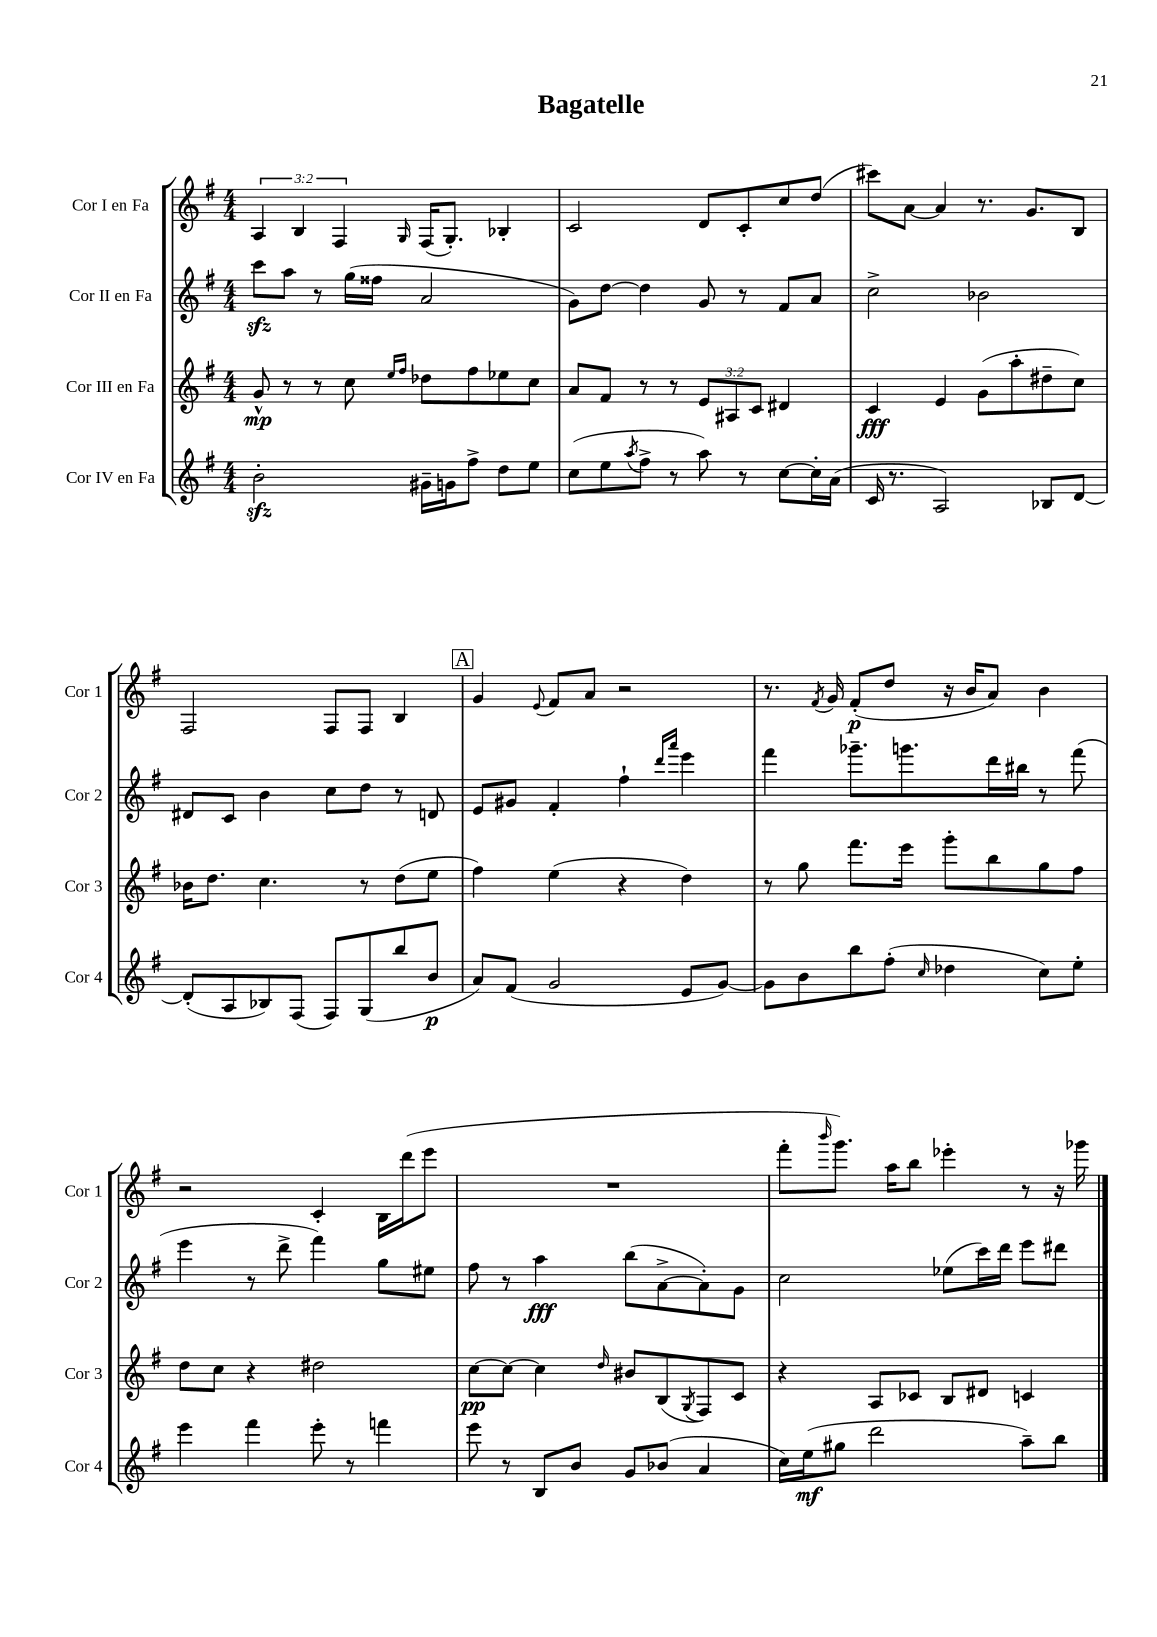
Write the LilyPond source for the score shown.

\header { title = "Bagatelle" }
<<
\new StaffGroup <<
\new Staff = "s0" \with { instrumentName = "Cor I en Fa" shortInstrumentName = "Cor 1" } {
    \clef treble \key g \major \numericTimeSignature \time 4/4 \override Staff.TupletNumber.text = #tuplet-number::calc-fraction-text
    \tuplet 3/2 { a4 b4 fis4 } \grace { g16 } fis16( g8.-.) bes4-. |
    c'2 d'8 c'8-. c''8 d''8( |
    cis'''8) a'8~ a'4 r8. g'8. b8 |
    fis2 fis8 fis8 b4 |
    \mark \markup { \box "A" } g'4 \appoggiatura { e'8 } fis'8 a'8 r2 |
    r8. \acciaccatura { fis'8 } g'16 fis'8-.\p( d''8 r16 b'16 a'8) b'4 |
    r2 c'4-. b16 d'''16( e'''8 |
    R1 |
    fis'''8-. \grace { b'''16 } g'''8.) a''16 b''8 ees'''4-. r8 r16 ges'''16 \bar "|." |
}
\new Staff = "s1" \with { instrumentName = "Cor II en Fa" shortInstrumentName = "Cor 2" } {
    \clef treble \key g \major \numericTimeSignature \time 4/4
    c'''8\sfz a''8 r8 g''16( fisis''16 a'2 |
    g'8) d''8~ d''4 g'8 r8 fis'8 a'8 |
    c''2-> bes'2 |
    dis'8 c'8 b'4 c''8 d''8 r8 d'8 |
    \mark \markup { \box "A" } e'8 gis'8 fis'4-. fis''4-! \grace { d'''16 a'''16 } e'''4 |
    fis'''4 ges'''8.-- g'''8. d'''16 bis''16 r8 fis'''8( |
    e'''4 r8 d'''8-> fis'''4) g''8 eis''8 |
    fis''8 r8 a''4\fff b''8( a'8~-> a'8-.) g'8 |
    c''2 ees''8( c'''16) d'''16 e'''8 dis'''8 \bar "|." |
}
\new Staff = "s2" \with { instrumentName = "Cor III en Fa" shortInstrumentName = "Cor 3" } {
    \clef treble \key g \major \numericTimeSignature \time 4/4 \override Staff.TupletNumber.text = #tuplet-number::calc-fraction-text
    g'8-^\mp r8 r8 c''8 \grace { e''16 fis''16 } des''8 fis''8 ees''8 c''8 |
    a'8 fis'8 r8 r8 \tuplet 3/2 { e'8 ais8 c'8 } dis'4 |
    c'4\fff e'4 g'8( a''8-. dis''8-- c''8) |
    bes'16 d''8. c''4. r8 d''8( e''8 |
    \mark \markup { \box "A" } fis''4) e''4( r4 d''4) |
    r8 g''8 fis'''8. e'''16 g'''8-. b''8 g''8 fis''8 |
    d''8 c''8 r4 dis''2 |
    c''8~\pp c''8~ c''4 \grace { d''16 } bis'8 b8( \acciaccatura { g8 } fis8) c'8 |
    r4 a8 ces'8 b8 dis'8 c'4 \bar "|." |
}
\new Staff = "s3" \with { instrumentName = "Cor IV en Fa" shortInstrumentName = "Cor 4" } {
    \clef treble \key g \major \numericTimeSignature \time 4/4
    b'2-.\sfz gis'16-- g'16 fis''8-> d''8 e''8 |
    c''8( e''8 \acciaccatura { a''8 } fis''8-> r8 a''8) r8 c''8~ c''16-. a'16( |
    c'16 r8. a2) bes8 d'8~ |
    d'8-.( a8 bes8) fis8( fis8) g8( b''8 b'8\p |
    \mark \markup { \box "A" } a'8) fis'8( g'2 e'8 g'8~) |
    g'8 b'8 b''8 fis''8-.( \grace { c''16 } des''4 c''8) e''8-. |
    e'''4 fis'''4 e'''8-. r8 f'''4 |
    e'''8 r8 b8 b'8 g'8 bes'8( a'4 |
    c''16) e''16\mf( gis''8 d'''2 a''8--) b''8 \bar "|." |
}
>>
>>
\layout { \context { \Score \remove "Bar_number_engraver" } }
